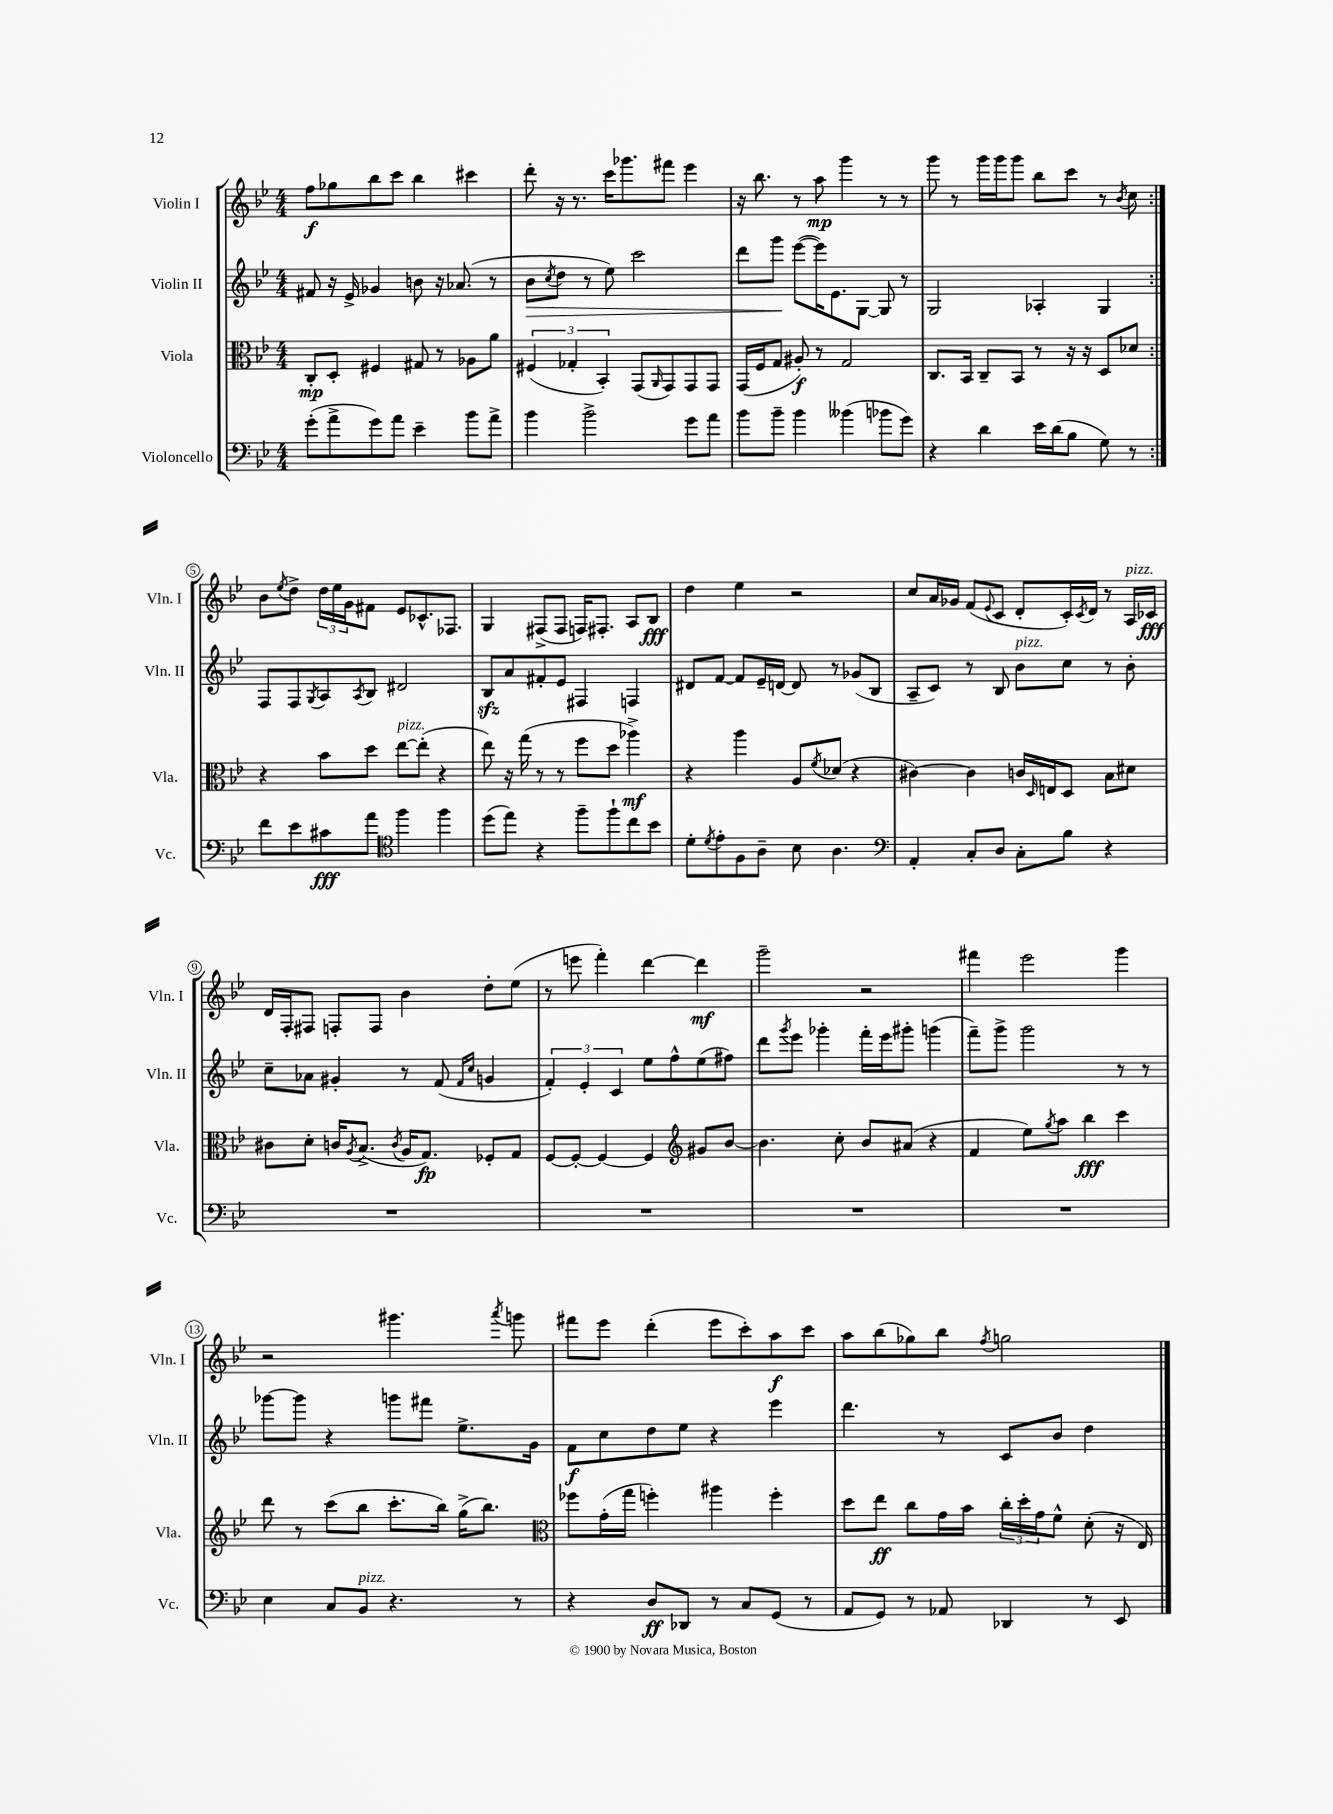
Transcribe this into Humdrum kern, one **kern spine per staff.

**kern	**dynam	**kern	**dynam	**kern	**dynam	**kern	**dynam
*part4	*part4	*part3	*part3	*part2	*part2	*part1	*part1
*staff4	*staff4	*staff3	*staff3	*staff2	*staff2	*staff1	*staff1
*I"Violoncello	*	*I"Viola	*	*I"Violin II	*	*I"Violin I	*
*I'Vc.	*	*I'Vla.	*	*I'Vln. II	*	*I'Vln. I	*
*clefF4	*	*clefC3	*	*clefG2	*	*clefG2	*
*k[b-e-]	*	*k[b-e-]	*	*k[b-e-]	*	*k[b-e-]	*
*M4/4	*	*M4/4	*	*M4/4	*	*M4/4	*
=1	=1	=1	=1	=1	=1	=1	=1
(8g'\L	.	8C'/L	mp	8f#X/	.	8ff\L	f
8a^\	.	8D'/J	.	16r	.	8gg-X\	.
.	.	.	.	16e-^/	.	.	.
8g\)	.	4F#X/	.	4g-X/	.	8bb-\	.
8a\J	.	.	.	.	.	8ccc\J	.
4e-~\	.	8G#X/	.	8bn\	.	4bb-\	.
.	.	8r	.	16r	.	.	.
.	.	.	.	(8.a-X/	.	.	.
8b-\L	.	8A-X\L	.	.	.	4ccc#X\	.
8a^\J	.	8a\J	.	8r	.	.	.
=2	=2	=2	=2	=2	=2	=2	=2
!	!	!	!	!	!LO:HP:b	!	!
4b-\	.	(6F#X/	.	8b-\L	>	8ddd'\	.
.	.	.	.	8qcc/	.	.	.
.	.	.	.	8dd\J	.	16r	.
.	.	6G-X'/	.	.	.	.	.
.	.	.	.	.	.	8.r	.
2b-^\	.	.	.	8r	.	.	.
.	.	6BB-'/)	.	.	.	.	.
.	.	.	.	8ee-\)	.	16ccc\KL	.
.	.	.	.	.	.	8.ggg-X\	.
.	.	(8GG/L	.	2ccc\	.	.	.
.	.	16qqAA/	.	.	.	.	.
.	.	8GG/)	.	.	.	8fff#X\J	.
8g\L	.	8GG/	.	.	.	4eee-\	.
8a\J	.	8GG/J	.	.	.	.	.
=3	=3	=3	=3	=3	=3	=3	=3
8b-\L	.	(16GG/LL	.	8ddd\L	.	16r	.
.	.	16F/J	.	.	.	8.bb-\	.
8b-~\J	.	8G/J	.	8ggg\J	.	.	.
4b-\	.	8A#X'/)	f	([8eee-\L	]	8r	.
.	.	8r	.	16eee-\K])	.	8aa\	mp
.	.	.	.	8.e-\	.	.	.
(4b--X\	.	2G/	.	.	.	4ggg\	.
.	.	.	.	[8G\J	.	.	.
8b-X\L	.	.	.	8G/]	.	8r	.
8g\J)	.	.	.	8r	.	8r	.
=4	=4	=4	=4	=4	=4	=4	=4
4r	.	8.C/L	.	2G/	.	8ggg\	.
.	.	.	.	.	.	8r	.
.	.	16BB-/Jk	.	.	.	.	.
4d\	.	8C~/L	.	.	.	16ggg\LL	.
.	.	.	.	.	.	16ggg\J	.
.	.	8BB-/J	.	.	.	8ggg\J	.
16e-\LL	.	8r	.	4A-X'/	.	8bb-\L	.
(16d\J	.	.	.	.	.	.	.
8B-\J	.	16r	.	.	.	8ccc\J	.
.	.	16r	.	.	.	.	.
8G\)	.	8D/L	.	4G/	.	8r	.
.	.	.	.	.	.	8qb-/	.
8r	.	8d-X/J	.	.	.	8cc\	.
!!LO:LB:g=z
=5:|!	=5:|!	=5:|!	=5:|!	=5:|!	=5:|!	=5:|!	=5:|!
8f\L	.	4r	.	8F/L	.	8b-\L	.
.	.	.	.	.	.	8qee-/	.
8e-\	.	.	.	8F/	.	8dd^\J	.
.	.	.	.	8qG/	.	.	.
8c#X\	fff	8b-\L	.	8A/	.	24dd\LL	.
.	.	.	.	.	.	24ee-\	.
.	.	.	.	.	.	24g\J	.
.	.	.	.	8qA/	.	.	.
8a\J	.	8dd\J	.	8B-/J	.	8f#X\J	.
*clefC4	*	*	*	*	*	*	*
!	!	!LO:TX:a:i:t=pizz.	!	!	!	!	!
4ff\	.	[8ee-\L	.	2d#X/	.	8e-/L	.
.	.	(8ee-'\J]	.	.	.	8.c-X^^/	.
4ff\	.	4r	.	.	.	.	.
.	.	.	.	.	.	8.F-X/J	.
=6	=6	=6	=6	=6	=6	=6	=6
(8dd\L	.	8ee-\)	.	8B-zz/L	.	4G/	.
8ee-\J)	.	16r	.	8a/	.	.	.
.	.	(16gg\	.	.	.	.	.
4r	.	8r	.	8f#X'/	.	(8F#X^/L	.
.	.	8r	.	8e-/J	.	8F#/J	.
8ff~\L	.	8ff\L	.	4F#X/	.	16Fn/KL)	.
.	.	.	.	.	.	8.F#X'/J	.
8ff`\	.	8dd\J	.	.	.	.	.
8cc\	.	4aa-X^\)	mf	4Fn/	.	8A/L	.
8b-\J	.	.	.	.	.	8B-/J	fff
=7	=7	=7	=7	=7	=7	=7	=7
8d'\L	.	4r	.	8d#X/L	.	4dd\	.
8qd/	.	.	.	.	.	.	.
8e-'\	.	.	.	[8f/J	.	.	.
8F\	.	4aa\	.	8f/L]	.	4ee-\	.
8A~\J	.	.	.	16e-~/L	.	.	.
.	.	.	.	[16dn/JJ	.	.	.
8B-\	.	8A/L	.	8d/]	.	2r	.
.	.	8qf/	.	.	.	.	.
4.A\	.	(8d-X/J	.	8r	.	.	.
.	.	4r	.	(8g-X/L	.	.	.
.	.	.	.	8B-/J	.	.	.
=8	=8	=8	=8	=8	=8	=8	=8
*clefF4	*	*	*	*	*	*	*
4AA'/	.	[4c#X\)	.	8A~/L	.	8cc/L	.
.	.	.	.	8c/J)	.	16a/L	.
.	.	.	.	.	.	16g-X/JJ	.
8C'/L	.	4c#\]	.	8r	.	(8f/L	.
.	.	.	.	.	.	8qqe-/	.
8D/J	.	.	.	8B-/	.	8c/J	.
!	!	!	!	!LO:TX:a:i:t=pizz.	!	!	!
8C'\L	.	16cn/LL	.	8b-\L	.	8d'/L	.
.	.	16qqD/	.	.	.	.	.
.	.	16En/J	.	.	.	.	.
8B-\J	.	8D/J	.	8cc\J	.	16c'/L)	.
.	.	.	.	.	.	8qc/	.
.	.	.	.	.	.	16d/JJ	.
4r	.	8B-\L	.	8r	.	8r	.
!	!	!	!	!	!	!LO:TX:a:i:t=pizz.	!
.	.	8d#X\J	.	8b-'\	.	16A/LL	.
.	.	.	.	.	.	16c-X/JJ	fff
!!LO:LB:g=z
=9	=9	=9	=9	=9	=9	=9	=9
1r	.	8c#X\L	.	8cc~\L	.	16d/LL	.
.	.	.	.	.	.	16F'/J	.
.	.	8d'\J	.	8a-X\J	.	8F#X/J	.
.	.	16cn/KL	.	4g#X'/	.	8Fn'/L	.
.	.	8qA/	.	.	.	.	.
.	.	(8.B-^/J	.	.	.	.	.
.	.	.	.	.	.	8F/J	.
.	.	8qc/	.	.	.	.	.
.	.	16A/KL	.	8r	.	4b-\	.
.	.	8.G/J)	fp	.	.	.	.
.	.	.	.	(8f/	.	.	.
.	.	.	.	16qqf/LL	.	.	.
.	.	.	.	16qqcc/JJ	.	.	.
.	.	8F-X'/L	.	4gn/	.	8dd'\L	.
.	.	8G/J	.	.	.	(8ee-\J	.
=10	=10	=10	=10	=10	=10	=10	=10
1r	.	[8F/L	.	6f'/)	.	8r	.
.	.	8F'/J_	.	.	.	8eeen\	.
.	.	.	.	6e-'/	.	.	.
.	.	4F/_	.	.	.	4fff'\)	.
.	.	.	.	6c/	.	.	.
.	.	4F/]	.	8ee-\L	.	[4ddd\	.
.	.	.	.	8ff^^\	.	.	.
*	*	*clefG2	*	*	*	*	*
.	.	8g#X/L	.	(8ee-\	.	4ddd\]	mf
.	.	[8b-/J	.	8ff#X\J)	.	.	.
=11	=11	=11	=11	=11	=11	=11	=11
1r	.	4.b-\]	.	8ddd\L	.	2ggg~\	.
.	.	.	.	8qggg/	.	.	.
.	.	.	.	8eee-\J	.	.	.
.	.	.	.	4ggg-X'\	.	.	.
.	.	8cc'\	.	.	.	.	.
.	.	8b-/L	.	16fff'\LL	.	2r	.
.	.	.	.	16eee-\J	.	.	.
.	.	(8a#X/J	.	8ggg#X'\J	.	.	.
.	.	4r	.	(4gggn\	.	.	.
=12	=12	=12	=12	=12	=12	=12	=12
1r	.	4f/	.	8fff~\L)	.	4fff#X\	.
.	.	.	.	8ggg^\J	.	.	.
.	.	8ee-\L)	.	2ggg\	.	2eee-\	.
.	.	8qgg/	.	.	.	.	.
.	.	8aa\J	.	.	.	.	.
.	.	4bb-\	fff	.	.	.	.
.	.	4ccc\	.	8r	.	4ggg\	.
.	.	.	.	8r	.	.	.
!!LO:LB:g=z
=13	=13	=13	=13	=13	=13	=13	=13
4E-\	.	8ddd\	.	[8ggg-X\L	.	2r	.
.	.	8r	.	8ggg-\J]	.	.	.
8C/L	.	(8ccc\L	.	4r	.	.	.
!LO:TX:a:i:t=pizz.	!	!	!	!	!	!	!
8BB-/J	.	8bb-\J	.	.	.	.	.
4.r	.	8.ccc'\L	.	8gggn\L	.	4.ggg#X\	.
.	.	.	.	8fff#X\J	.	.	.
.	.	16bb-\Jk)	.	.	.	.	.
.	.	(16gg^\KL	.	8.ee-^\L	.	.	.
.	.	8.bb-\J)	.	.	.	.	.
.	.	.	.	.	.	8qaaa/	.
8r	.	.	.	.	.	8gggn\	.
.	.	.	.	16g\Jk	.	.	.
=14	=14	=14	=14	=14	=14	=14	=14
*	*	*clefC3	*	*	*	*	*
4r	.	8ff-X\L	.	8f\L	f	8fff#X\L	.
.	.	(16g'\L	.	8cc\	.	8eee-\J	.
.	.	16gg\JJ	.	.	.	.	.
8D/L	ff	4ffn'\)	.	8dd\	.	(4ddd'\	.
8DD-X/J	.	.	.	8ee-\J	.	.	.
8r	.	4aa#X\	.	4r	.	8eee-\L	.
8C/L	.	.	.	.	.	8ccc'\)	.
(8GG/J	.	4ff'\	.	4eee-\	.	8aa\	f
8r	.	.	.	.	.	8ccc\J	.
=15	=15	=15	=15	=15	=15	=15	=15
8AA/L	.	8dd\L	.	4.ddd\	.	8aa\L	.
8GG/J)	.	8ee-\J	ff	.	.	(8bb-\	.
8r	.	8cc\L	.	.	.	8gg-X\)	.
8AA-X/	.	16g\L	.	8r	.	8bb-\J	.
.	.	16b-\JJ	.	.	.	.	.
.	.	.	.	.	.	8qff/	.
4DD-X/	.	24cc'\LL	.	8c/L	.	2ggn\	.
.	.	24dd'\	.	.	.	.	.
.	.	24g\J	.	.	.	.	.
.	.	8f^^\J	.	8b-/J	.	.	.
8r	.	(8d'\	.	4dd\	.	.	.
8EE-/	.	16r	.	.	.	.	.
.	.	16E-/)	.	.	.	.	.
==	==	==	==	==	==	==	==
*-	*-	*-	*-	*-	*-	*-	*-
